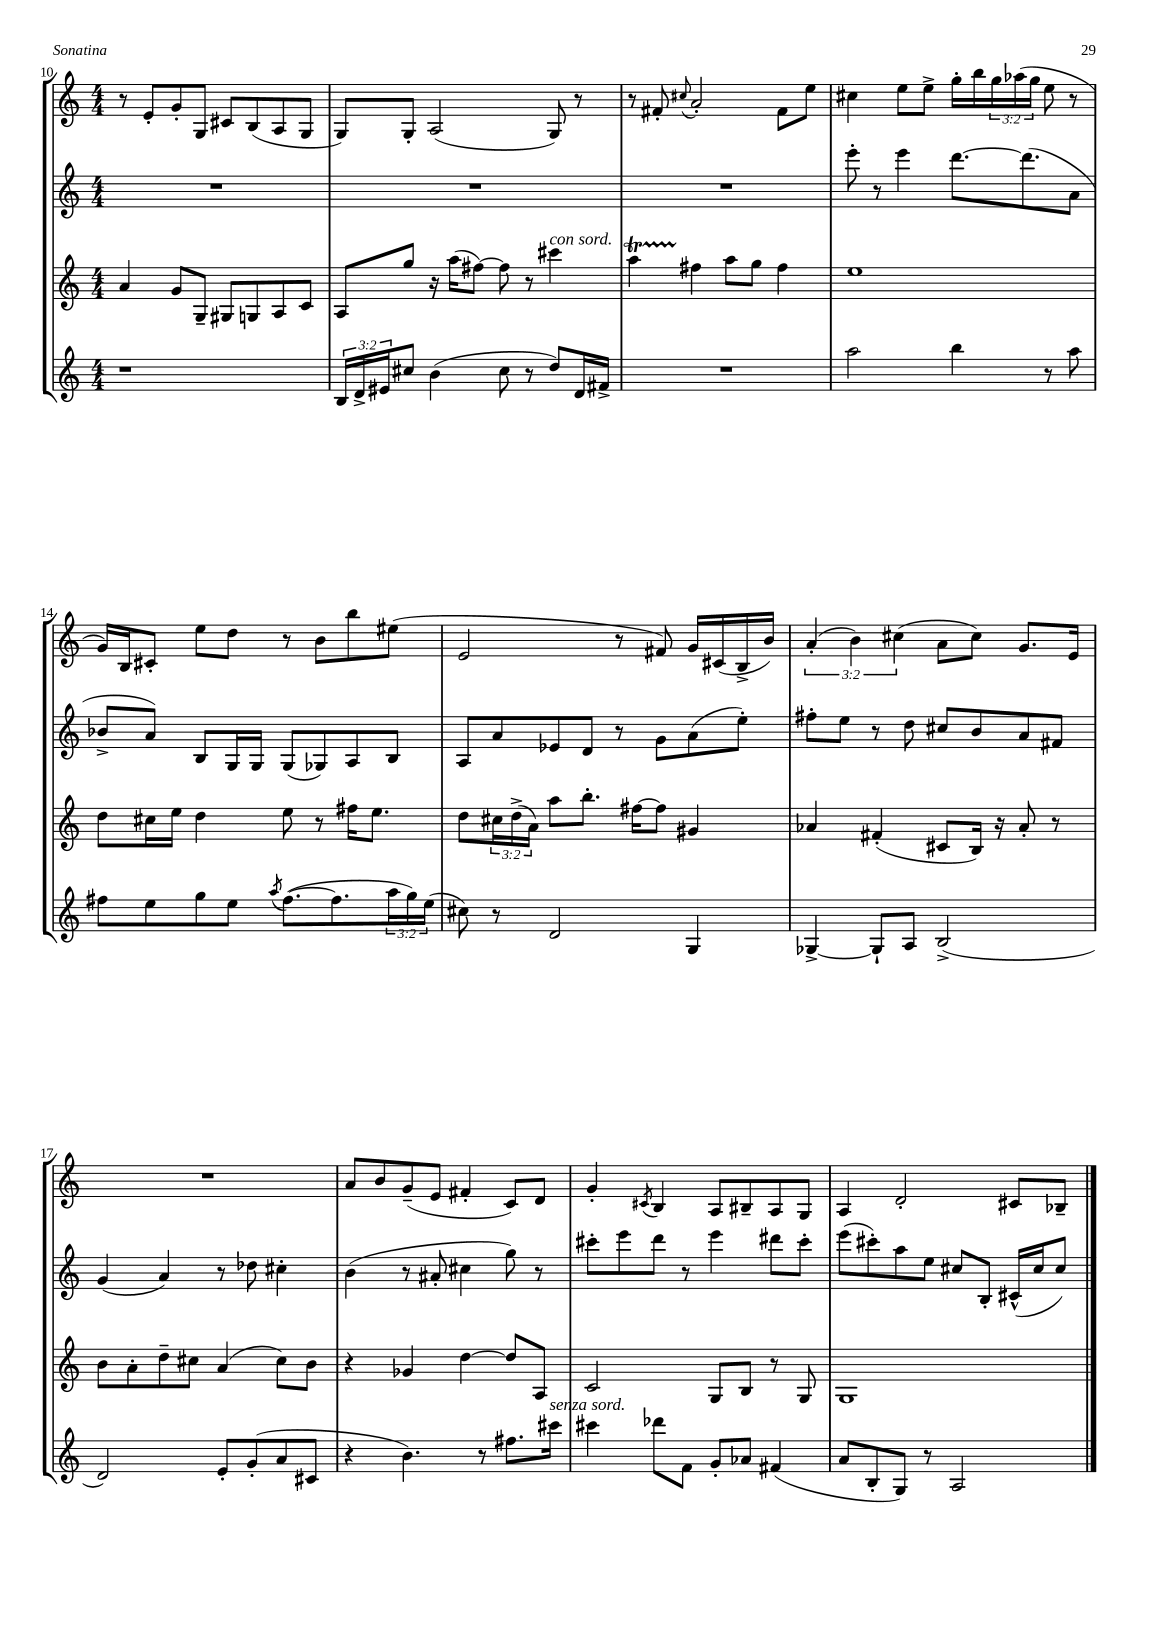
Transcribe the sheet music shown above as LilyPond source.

<<
\new StaffGroup <<
\new Staff = "s0" {
    \clef treble \key c \major \numericTimeSignature \time 4/4 \override Staff.TupletNumber.text = #tuplet-number::calc-fraction-text
    r8 e'8-. g'8-. g8 cis'8 b8( a8 g8 |
    g8) g8-. a2( g8) r8 |
    r8 fis'8-. \appoggiatura { cis''8 } a'2-. fis'8 e''8 |
    cis''4 e''8 e''8-> g''16-. b''16 \tuplet 3/2 { g''16 aes''16( g''16 } e''8 r8 |
    g'16) b16 cis'8-. e''8 d''8 r8 b'8 b''8 eis''8( |
    e'2 r8 fis'8) g'16 cis'16( b16-> b'16) |
    \tuplet 3/2 { a'4-.( b'4) cis''4( } a'8 cis''8) g'8. e'16 |
    R1 |
    a'8 b'8 g'8--( e'8 fis'4-. c'8) d'8 |
    g'4-. \acciaccatura { cis'8 } b4 a8 bis8-- a8 g8 |
    a4 d'2-. cis'8 bes8-- \bar "|." |
}
\new Staff = "s1" {
    \clef treble \key c \major \numericTimeSignature \time 4/4
    R1 |
    R1 |
    R1 |
    e'''8-. r8 e'''4 d'''8.~ d'''8.( a'8 |
    bes'8-> a'8) b8 g16 g16 g8( ges8) a8 b8 |
    a8 a'8 ees'8 d'8 r8 g'8 a'8( e''8-.) |
    fis''8-. e''8 r8 d''8 cis''8 b'8 a'8 fis'8 |
    g'4( a'4) r8 des''8 cis''4-. |
    b'4( r8 ais'8-. cis''4 g''8) r8 |
    cis'''8-. e'''8 d'''8 r8 e'''4 dis'''8 cis'''8-. |
    e'''8( cis'''8-.) a''8 e''8 cis''8 b8-. cis'16-^( cis''16 cis''8) \bar "|." |
}
\new Staff = "s2" {
    \clef treble \key c \major \numericTimeSignature \time 4/4 \override Staff.TupletNumber.text = #tuplet-number::calc-fraction-text
    a'4 g'8 g8-- gis8 g8 a8 c'8 |
    a8 g''8 r16 a''16( fis''8~) fis''8 r8 cis'''4^\markup { \italic "con sord." } |
    a''4\startTrillSpan fis''4\stopTrillSpan a''8 g''8 fis''4 |
    e''1 |
    d''8 cis''16 e''16 d''4 e''8 r8 fis''16 e''8. |
    d''8 \tuplet 3/2 { cis''16 d''16->( a'16) } a''8 b''8.-. fis''16~ fis''8 gis'4 |
    aes'4 fis'4-.( cis'8 b16) r16 aes'8-. r8 |
    b'8 a'8-. d''8-- cis''8 a'4( cis''8) b'8 |
    r4 ges'4 d''4~ d''8 a8 |
    c'2 g8 b8 r8 g8 |
    g1 \bar "|." |
}
\new Staff = "s3" {
    \clef treble \key c \major \numericTimeSignature \time 4/4 \override Staff.TupletNumber.text = #tuplet-number::calc-fraction-text
    r1 |
    \tuplet 3/2 { b16 d'16-> eis'16 } cis''8 b'4( cis''8 r8 d''8) d'16 fis'16-> |
    R1 |
    a''2 b''4 r8 a''8 |
    fis''8 e''8 g''8 e''8 \acciaccatura { a''8 } fis''8.~( fis''8. \tuplet 3/2 { a''16 g''16) e''16( } |
    cis''8) r8 d'2 g4 |
    ges4~-> ges8-! a8 b2->( |
    d'2) e'8-. g'8-.( a'8 cis'8 |
    r4 b'4.) r8 fis''8. cis'''16^\markup { \italic "senza sord." } |
    cis'''4 des'''8 f'8 g'8-. aes'8 fis'4( |
    a'8 b8-. g8) r8 a2 \bar "|." |
}
>>
>>
\layout { \context { \Score currentBarNumber = #10 } }
